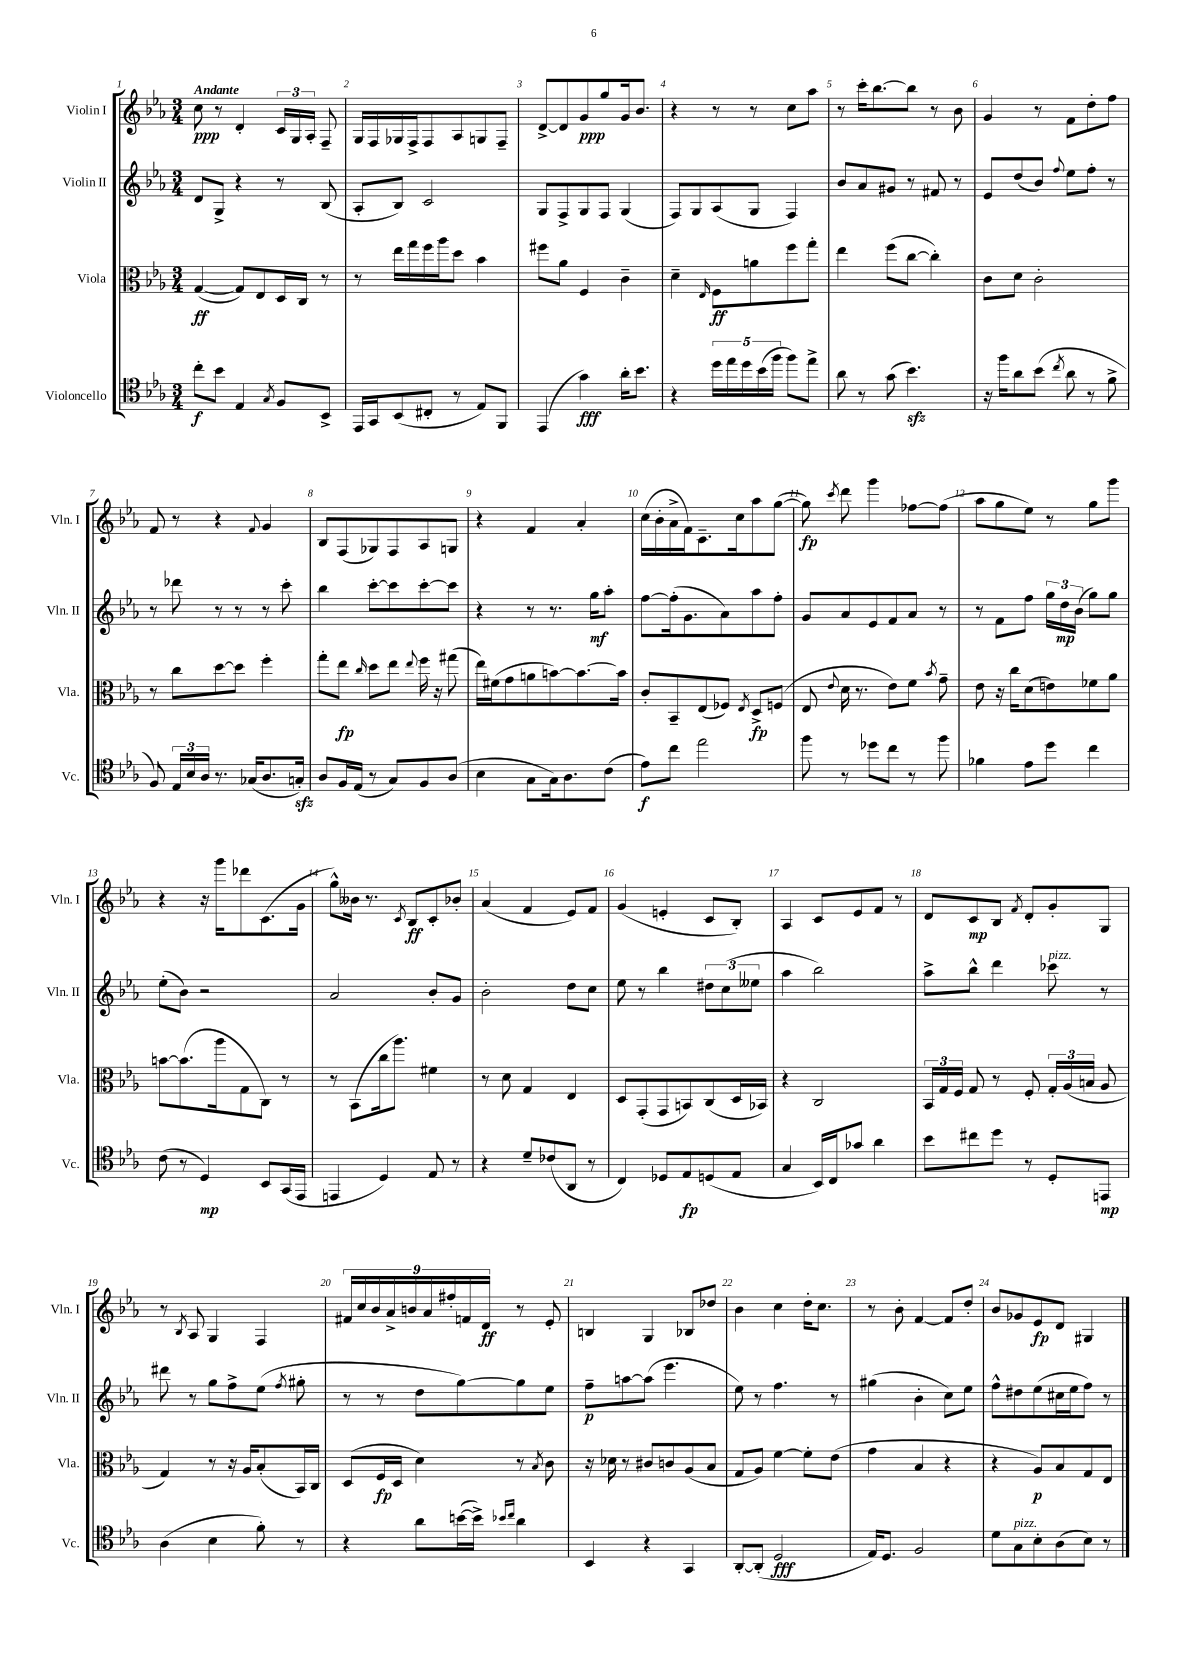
<<
\new StaffGroup <<
\new Staff = "s0" \with { instrumentName = "Violin I" shortInstrumentName = "Vln. I" } {
    \clef treble \key ees \major \numericTimeSignature \time 3/4 \tempo "Andante"
    \autoBeamOff c''8\ppp r8 d'4-. \tuplet 3/2 { c'16[ g16 aes16]-. } f8-- |
    g16[ f16 ges16 f16-> f8 aes8 g8 f8]-- |
    d'8[~-> d'8 g'8\ppp g''8 g'16 bes'8.] |
    r4 r8 r8 c''8[ aes''8] |
    r8 c'''16[-. bes''8.~ bes''8] r8 bes'8 |
    g'4 r8 f'8[ d''8-. f''8] |
    f'8 r8 r4 \appoggiatura { f'8 } g'4 |
    bes8[ f8( ges8) f8 aes8 g8] |
    r4 f'4 aes'4-. |
    c''16[( bes'16-. aes'16-> f'16) c'8.-- c''16 aes''8 g''8]~( |
    g''8\fp) \acciaccatura { c'''8 } d'''8 g'''4 fes''8[~ fes''8]( |
    aes''8[ g''8 ees''8]) r8 g''8[ g'''8] |
    r4 r16 g'''16[ des'''8 c'8.( g'16] |
    g''8[-^) beses'16] r8. \acciaccatura { c'8 } bes8[\ff c'8-. bes'8]-. |
    aes'4( f'4 ees'8[) f'8] |
    g'4( e'4-. c'8[ bes8]-.) |
    aes4 c'8[ ees'8 f'8] r8 |
    d'8[ c'8\mp bes8] \acciaccatura { f'8 } d'8[-. g'8-. g8] |
    r8 \acciaccatura { bes8 } aes8 g4 f4 |
    \tuplet 9/8 { fis'16[ c''16 bes'16 aes'16-> b'16 aes'16 fis''16-. f'16 d'16]\ff } r8 ees'8-. |
    b4 g4 bes8[ des''8] |
    bes'4 c''4 d''16[-. c''8.] |
    r8 bes'8-. f'4~ f'8[ d''8]-. |
    bes'8[ ges'8 ees'8\fp d'8] gis4 \bar "|." |
}
\new Staff = "s1" \with { instrumentName = "Violin II" shortInstrumentName = "Vln. II" } {
    \clef treble \key ees \major \numericTimeSignature \time 3/4
    \autoBeamOff d'8[ g8]-> r4 r8 bes8( |
    aes8[-. bes8]) c'2 |
    g8[ f8-> g8 f8] g4( |
    f8[) g8 aes8( g8] f4) |
    bes'8[ aes'8 gis'8] r8 fis'8 r8 |
    ees'8[ d''8( bes'8]) \appoggiatura { f''8 } ees''8[ f''8]-. r8 |
    r8 des'''8 r8 r8 r8 c'''8-. |
    bes''4 c'''8[~-. c'''8 c'''8~-. c'''8] |
    r4 r8 r8. g''16[\mf aes''8]-. |
    f''8[~ f''16-.( g'8. aes'8) aes''8 f''8]-. |
    g'8[ aes'8 ees'8 f'8 aes'8] r8 |
    r8 f'8[ f''8] \tuplet 3/2 { g''16[ d''16\mp bes'16]( } g''8[) g''8] |
    ees''8[-.( bes'8]) r2 |
    aes'2 bes'8[-. g'8] |
    bes'2-. d''8[ c''8] |
    ees''8 r8 bes''4 \tuplet 3/2 { dis''8[ c''8( eeses''8] } |
    aes''4 bes''2) |
    aes''8[-> bes''8]-^ d'''4 ces'''8^\markup { \italic "pizz." } r8 |
    dis'''8 r8 g''8[ f''8-> ees''8]( \acciaccatura { f''8 } gis''8-. |
    r8 r8 d''8[ g''8~) g''8 ees''8] |
    f''8[--\p a''8~ a''8]( ees'''4. |
    ees''8) r8 f''4. r8 |
    gis''4( bes'4-. c''8[) ees''8] |
    f''8[-^ dis''8 ees''8( cis''16 ees''16 f''8]) r8 \bar "|." |
}
\new Staff = "s2" \with { instrumentName = "Viola" shortInstrumentName = "Vla." } {
    \clef alto \key ees \major \numericTimeSignature \time 3/4
    \autoBeamOff g4~\ff( g8[) ees8 d16 c16] r8 |
    r8 ees''16[ g''16 f''16 aes''16 d''8] bes'4 |
    fis''8[ aes'8] f4 c'4-- |
    d'4-- \grace { ees16 } f8[\ff a'8 f''8 g''8]-. |
    ees''4 f''8[( c''8]~ c''4-.) |
    c'8[ d'8] c'2-. |
    r8 c''8[ d''8~ d''8] f''4-. |
    g''8[-. ees''8]\fp \grace { c''16 } d''8[ ees''8] \appoggiatura { ees''8 } f''16 r16 gis''8( |
    ees''16[) fis'16( g'8 a'8 b'8~) b'8.~ b'16] |
    c'8[-. bes,8-- ees8( fes8]) \acciaccatura { ees8 } d8[->\fp f8]( |
    ees8 \appoggiatura { ees'8 } d'16 r8. ees'8[) f'8] \acciaccatura { bes'8 } g'8-- |
    ees'8 r16 c''16[ d'8( e'8) fes'8 aes'8] |
    b'8[~ b'8.( aes''16 g8 c8]) r8 |
    r8 bes,8[( c''16 aes''8.]) fis'4 |
    r8 d'8 g4 ees4 |
    d8[ g,8-.( g,8 b,8) c8( d16 bes,16]) |
    r4 c2 |
    \tuplet 3/2 { bes,16[ g16 f16] } g8 r8 f8-. \tuplet 3/2 { g16[-. aes16( b16] } aes8 |
    g4) r8 r16 aes16[ bes8-.( bes,16) c16] |
    d8[( f16\fp d16] d'4) r8 \acciaccatura { bes8 } c'8 |
    r16 des'16 r8 cis'8[ c'8 aes8( bes8] |
    g8[ aes8]) f'4~ f'8[-. ees'8]( |
    g'4 bes4 r4 |
    r4 aes8[\p) bes8 g8 ees8] \bar "|." |
}
\new Staff = "s3" \with { instrumentName = "Violoncello" shortInstrumentName = "Vc." } {
    \clef tenor \key ees \major \numericTimeSignature \time 3/4
    \autoBeamOff c''8[-.\f bes'8] ees4 \acciaccatura { g8 } f8[ bes,8]-> |
    ees,16[ g,16 bes,8( cis8]-. r8 ees8[) f,8] |
    ees,4( g'4\fff) aes'16[-. bes'8.] |
    r4 \tuplet 5/4 { d''16[ ees''16 d''16 bes'16( f''16] } f''8[) ees''8]-> |
    aes'8 r8 g'8( bes'4.\sfz) |
    r16 f''16[ aes'8 bes'8]( \acciaccatura { c''8 } aes'8 r8 f'8-> |
    f8) \tuplet 3/2 { ees16[ bes16 aes16] } r8. ges16[( aes8. g16]-.\sfz) |
    aes8[ f16 ees16]( r8 g8[) f8 aes8]( |
    bes4 g8[ g16) aes8. c'8]( |
    ees'8[\f) c''8] ees''2 |
    f''8 r8 des''8[ c''8] r8 f''8 |
    fes'4 ees'8[ d''8] c''4 |
    c'8( r8 d4\mp) bes,8[ g,16( ees,16] |
    e,4 d4) ees8 r8 |
    r4 d'8[-- ces'8( aes,8] r8 |
    c4) des8[ ees8\fp d8( ees8] |
    g4 bes,16[) c16 ges'8] aes'4 |
    bes'8[ cis''8 d''8] r8 d8[-. e,8]\mp |
    aes4( bes4 f'8-.) r8 |
    r4 aes'8[ b'16~( b'16]->) \grace { bes'16[ c''16] } aes'4 |
    bes,4 r4 g,4 |
    aes,8[~-. aes,8]-.( d2\fff |
    ees16[) d8.] f2 |
    d'8[ g8^\markup { \italic "pizz." } bes8-. aes8( bes8]) r8 \bar "|." |
}
>>
>>
\layout { \context { \Score \override BarNumber.break-visibility = ##(#f #t #t) barNumberVisibility = #all-bar-numbers-visible } }
